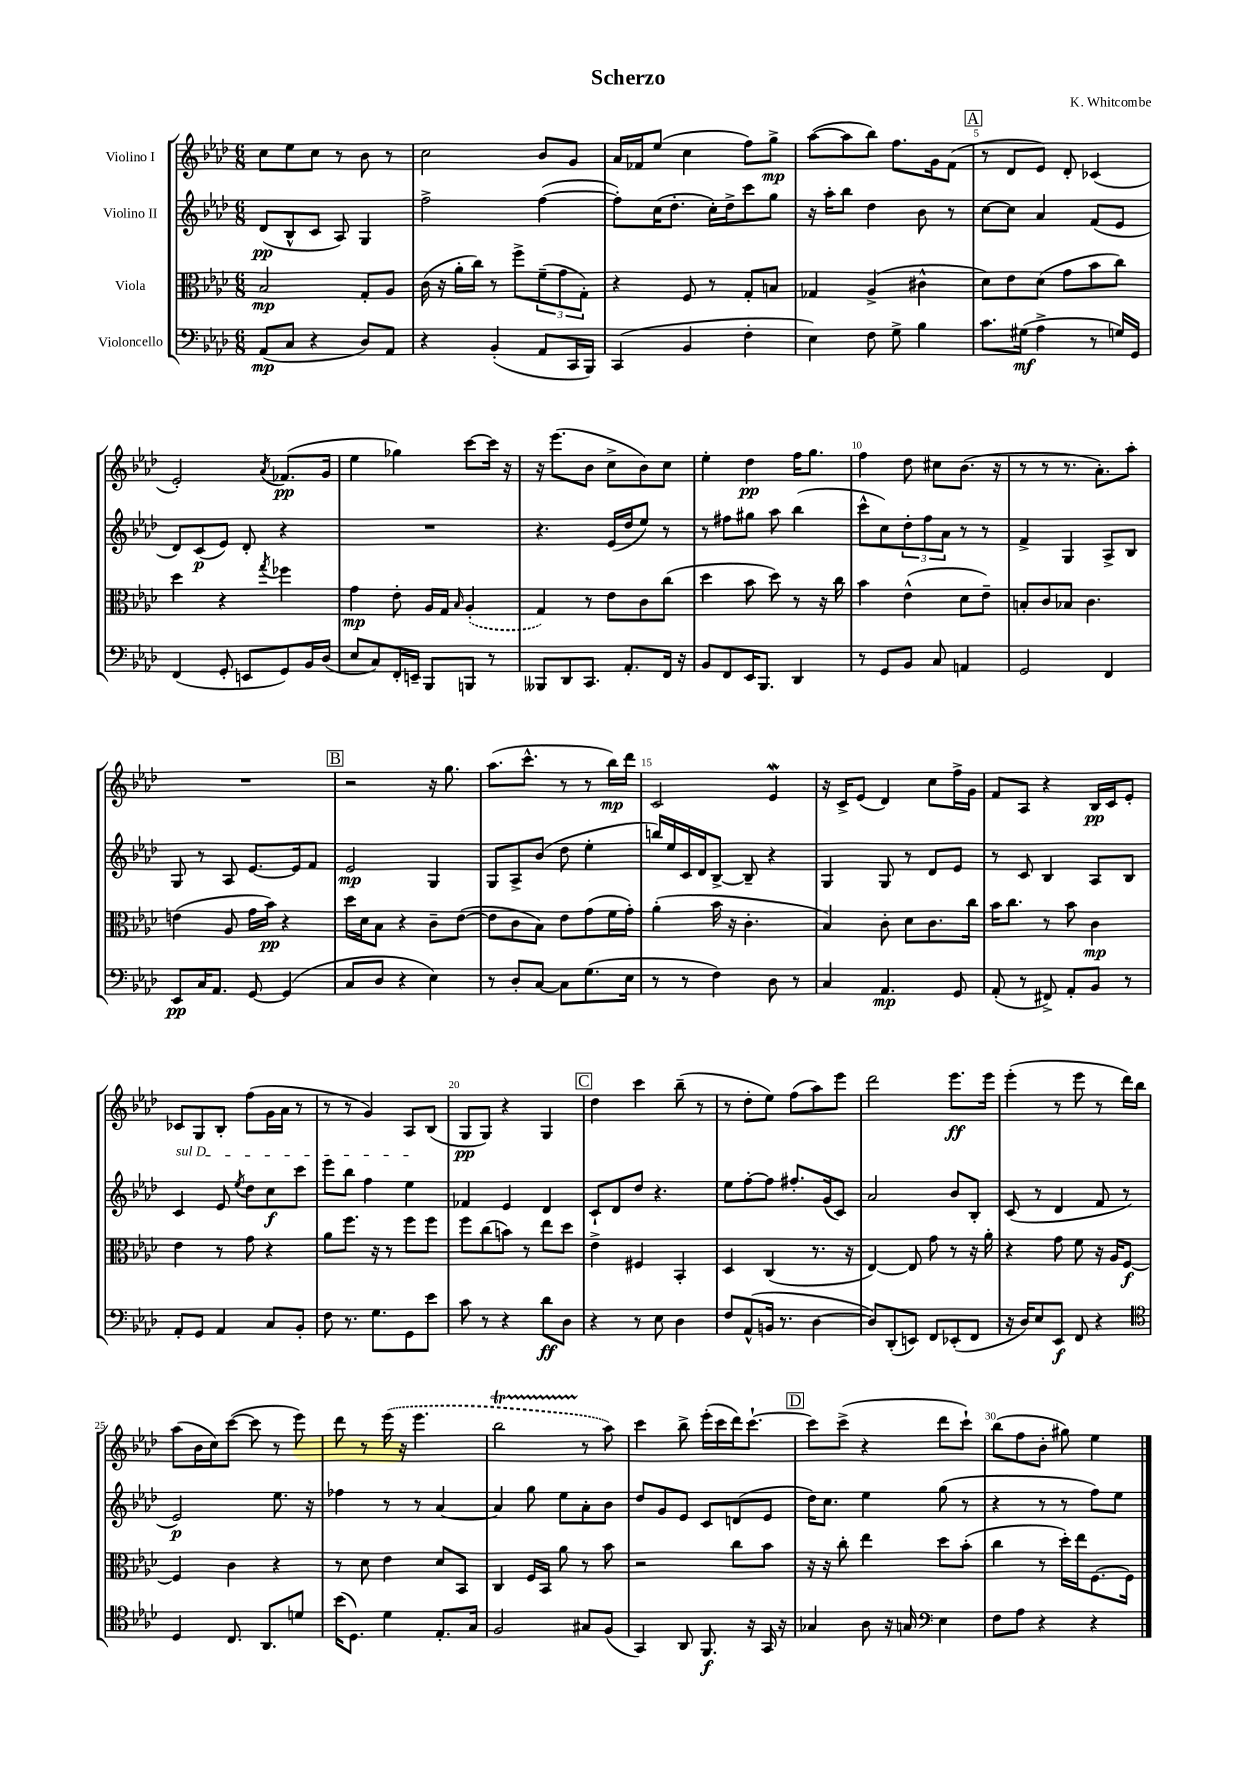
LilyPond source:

\header { title = "Scherzo" composer = "K. Whitcombe" }
<<
\new StaffGroup <<
\new Staff = "s0" \with { instrumentName = "Violino I" } {
    \clef treble \key aes \major \numericTimeSignature \time 6/8
    c''8 ees''8 c''8 r8 bes'8 r8 |
    c''2 bes'8 g'8 |
    aes'16 fes'16 ees''8( c''4 f''8) g''8->\mp |
    aes''8~( aes''8 bes''8) f''8. g'16 f'8( |
    \mark \markup { \box "A" } r8 des'8 ees'8) des'8-. ces'4( |
    ees'2-.) \acciaccatura { aes'8 } fes'8.\pp( g'16 |
    ees''4 ges''4) c'''8~ c'''16 r16 |
    r16 ees'''8.( bes'8 c''8-> bes'8) c''8 |
    ees''4-. des''4\pp f''16 g''8. |
    f''4 des''8 cis''8 bes'8.( r16 |
    r8 r8 r8. aes'8.-.) aes''8-. |
    R2. |
    \mark \markup { \box "B" } r2 r16 g''8. |
    aes''8.( c'''8.-^ r8 r8 bes''16\mp) des'''16 |
    c'2 ees'4\mordent |
    r16 c'16-> ees'8( des'4) c''8 f''16-> g'16 |
    f'8 aes8 r4 bes16\pp c'16 ees'8-. |
    ces'8 g8 bes8-. f''8( g'16 aes'16 r8 |
    r8 r8 g'4) aes8 bes8( |
    g8\pp g8) r4 g4 |
    \mark \markup { \box "C" } des''4 c'''4 bes''8--( r8 |
    r8 des''8-. ees''8) f''8( aes''8) ees'''8 |
    des'''2 ees'''8.\ff ees'''16 |
    ees'''4-.( r8 ees'''8 r8 des'''16) bes''16 |
    aes''8( bes'16 c''16) c'''8~( c'''8 r8 ees'''8) |
    des'''8 r8 \once \slurDashed ees'''16( r16 ees'''4. |
    bes''2\startTrillSpan r8\stopTrillSpan aes''8) |
    c'''4 bes''8-> ees'''16-.( c'''16 des'''16) c'''8.~-! |
    \mark \markup { \box "D" } c'''8 c'''8->( r4 des'''8 c'''8-!) |
    bes''8( f''8 bes'8-. gis''8) ees''4 \bar "|." |
}
\new Staff = "s1" \with { instrumentName = "Violino II" } {
    \clef treble \key aes \major \numericTimeSignature \time 6/8
    des'8\pp( bes8-^ c'8 aes8) g4 |
    f''2-> f''4~( |
    f''8-.) c''16( des''8.-. c''16-.) des''16-> c'''8 g''8 |
    r16 aes''16-. bes''8 des''4 bes'8 r8 |
    \mark \markup { \box "A" } c''8~ c''8 aes'4 f'8( ees'8 |
    des'8) c'8\p( ees'8) des'8-. r4 |
    R2. |
    r4. ees'16( des''16 ees''8) r8 |
    r8 fis''8 gis''8 aes''8 bes''4( |
    c'''8-^ c''8) \tuplet 3/2 { des''8-. f''8 aes'8 } r8 r8 |
    f'4-> g4 aes8-> bes8 |
    g8 r8 aes8 ees'8.~ ees'16 f'8 |
    \mark \markup { \box "B" } ees'2\mp g4 |
    g8 aes8-> bes'8( des''8 ees''4-. |
    b''16) ees''16 c'16 des'16 bes8~-> bes8-- r4 |
    g4 g8 r8 des'8 ees'8 |
    r8 c'8 bes4 aes8 bes8 |
    \once \override TextSpanner.bound-details.left.text = \markup { \italic "sul D" } c'4\startTextSpan ees'8 \acciaccatura { ees''8 } des''8 c''8\f c'''8 |
    ees'''8 bes''8 f''4 ees''4\stopTextSpan |
    fes'4 ees'4 des'4 |
    \mark \markup { \box "C" } c'8-! des'8 des''8 r4. |
    ees''8 f''8~-. f''8 fis''8.-. g'16( c'8) |
    aes'2 bes'8 bes8-. |
    c'8( r8 des'4 f'8 r8 |
    ees'2\p) ees''8. r16 |
    fes''4 r8 r8 aes'4~ |
    aes'4 g''8 ees''8 aes'8-. bes'8 |
    des''8 g'8 ees'8 c'8 d'8( ees'8 |
    \mark \markup { \box "D" } des''16) c''8. ees''4 g''8( r8 |
    r4 r8 r8 f''8) ees''8 \bar "|." |
}
\new Staff = "s2" \with { instrumentName = "Viola" } {
    \clef alto \key aes \major \numericTimeSignature \time 6/8
    bes2\mp g8-. aes8 |
    c'16( r16 aes'16-. c''16) r8 f''8-> \tuplet 3/2 { f'8--( g'8 g8-.) } |
    r4 f8 r8 g8-. b8 |
    ges4 aes4->( cis'4-^ |
    \mark \markup { \box "A" } des'8) ees'8 des'8( g'8 bes'8 c''8) |
    des''4 r4 \acciaccatura { g''8 } fes''4 |
    g'4\mp ees'8-. aes16 g16 \grace { bes16 } \once \slurDashed aes4-.( |
    g4) r8 ees'8 c'8 c''8( |
    des''4 bes'8 des''8) r8 r16 c''16 |
    bes'4 ees'4-^( des'8 ees'8--) |
    b8-. c'8 bes8 c'4. |
    e'4( aes8 g'16 bes'16\pp) r4 |
    \mark \markup { \box "B" } des''16 des'16 bes8 r4 c'8-- ees'8~( |
    ees'8 c'8 bes8) ees'8 g'8( f'16 g'16-.) |
    aes'4-.( bes'16 r16 c'4.-. |
    bes4) c'8-. des'8 c'8. c''16 |
    bes'16 c''8. r8 bes'8 c'4\mp |
    ees'4 r8 g'8 r4 |
    aes'8 f''8. r16 r8 f''8 f''8 |
    f''8 c''8( b'8) r8 ees''8 des''8 |
    \mark \markup { \box "C" } ees'4-> fis4 bes,4-. |
    des4 c4( r8. r16 |
    ees4~) ees8 g'8 r8 r16 aes'16-. |
    r4 g'8 f'8 r16 aes16 f8~\f |
    f4 c'4 r4 |
    r8 des'8 ees'4 des'8 bes,8 |
    c4 f16 bes,16 aes'8 r8 bes'8 |
    r2 c''8 bes'8 |
    \mark \markup { \box "D" } r16 r16 c''8-. ees''4 des''8 bes'8-.( |
    c''4 r8 des''16-.) ees''16 f8.~ f16 \bar "|." |
}
\new Staff = "s3" \with { instrumentName = "Violoncello" } {
    \clef bass \key aes \major \numericTimeSignature \time 6/8
    aes,8\mp( c8 r4 des8) aes,8 |
    r4 bes,4-.( aes,8 c,16 bes,,16) |
    c,4( bes,4 f4-. |
    ees4) f8 g8-> bes4 |
    \mark \markup { \box "A" } c'8. gis16\mf( aes4-> r8 g16) g,16 |
    f,4( g,8-. e,8 g,8) bes,16 des16( |
    ees8 c8) f,16-. e,16-- bes,,8 b,,8 r8 |
    beses,,8 des,8 c,8. aes,8.-. f,16 r16 |
    bes,8 f,8 ees,16 bes,,8. des,4 |
    r8 g,8 bes,8 c8 a,4 |
    g,2 f,4 |
    ees,8\pp c16 aes,8. g,8~ g,4( |
    \mark \markup { \box "B" } c8 des8 r4 ees4) |
    r8 des8-. c8~ c8 g8.( ees16 |
    r8 r8 f4) des8 r8 |
    c4 aes,4.\mp g,8 |
    aes,8-.( r8 fis,8->) aes,8-. bes,8 r8 |
    aes,8-. g,8 aes,4 c8 bes,8-. |
    f8 r8. g8. g,8 ees'8 |
    c'8 r8 r4 des'8\ff des8 |
    \mark \markup { \box "C" } r4 r8 ees8 des4 |
    f8 aes,8-^( b,16 r8. des4~ |
    des8) des,8-.( e,8) f,8 ees,8-.( f,8 |
    r16 des16) ees8 ees,8\f f,8 r4 |
    \clef tenor des4 c8. aes,8. d'8 |
    bes'16( des8.) des'4 ees8.-. g16 |
    f2 gis8 f8( |
    g,4) aes,8 f,8.\f r16 g,16 r16 |
    \mark \markup { \box "D" } ges4 aes8 r16 g16 \clef bass ees4 |
    f8 aes8 r4 r4 \bar "|." |
}
>>
>>
\layout { \context { \Score \override BarNumber.break-visibility = ##(#f #t #t) barNumberVisibility = #(every-nth-bar-number-visible 5) } }
